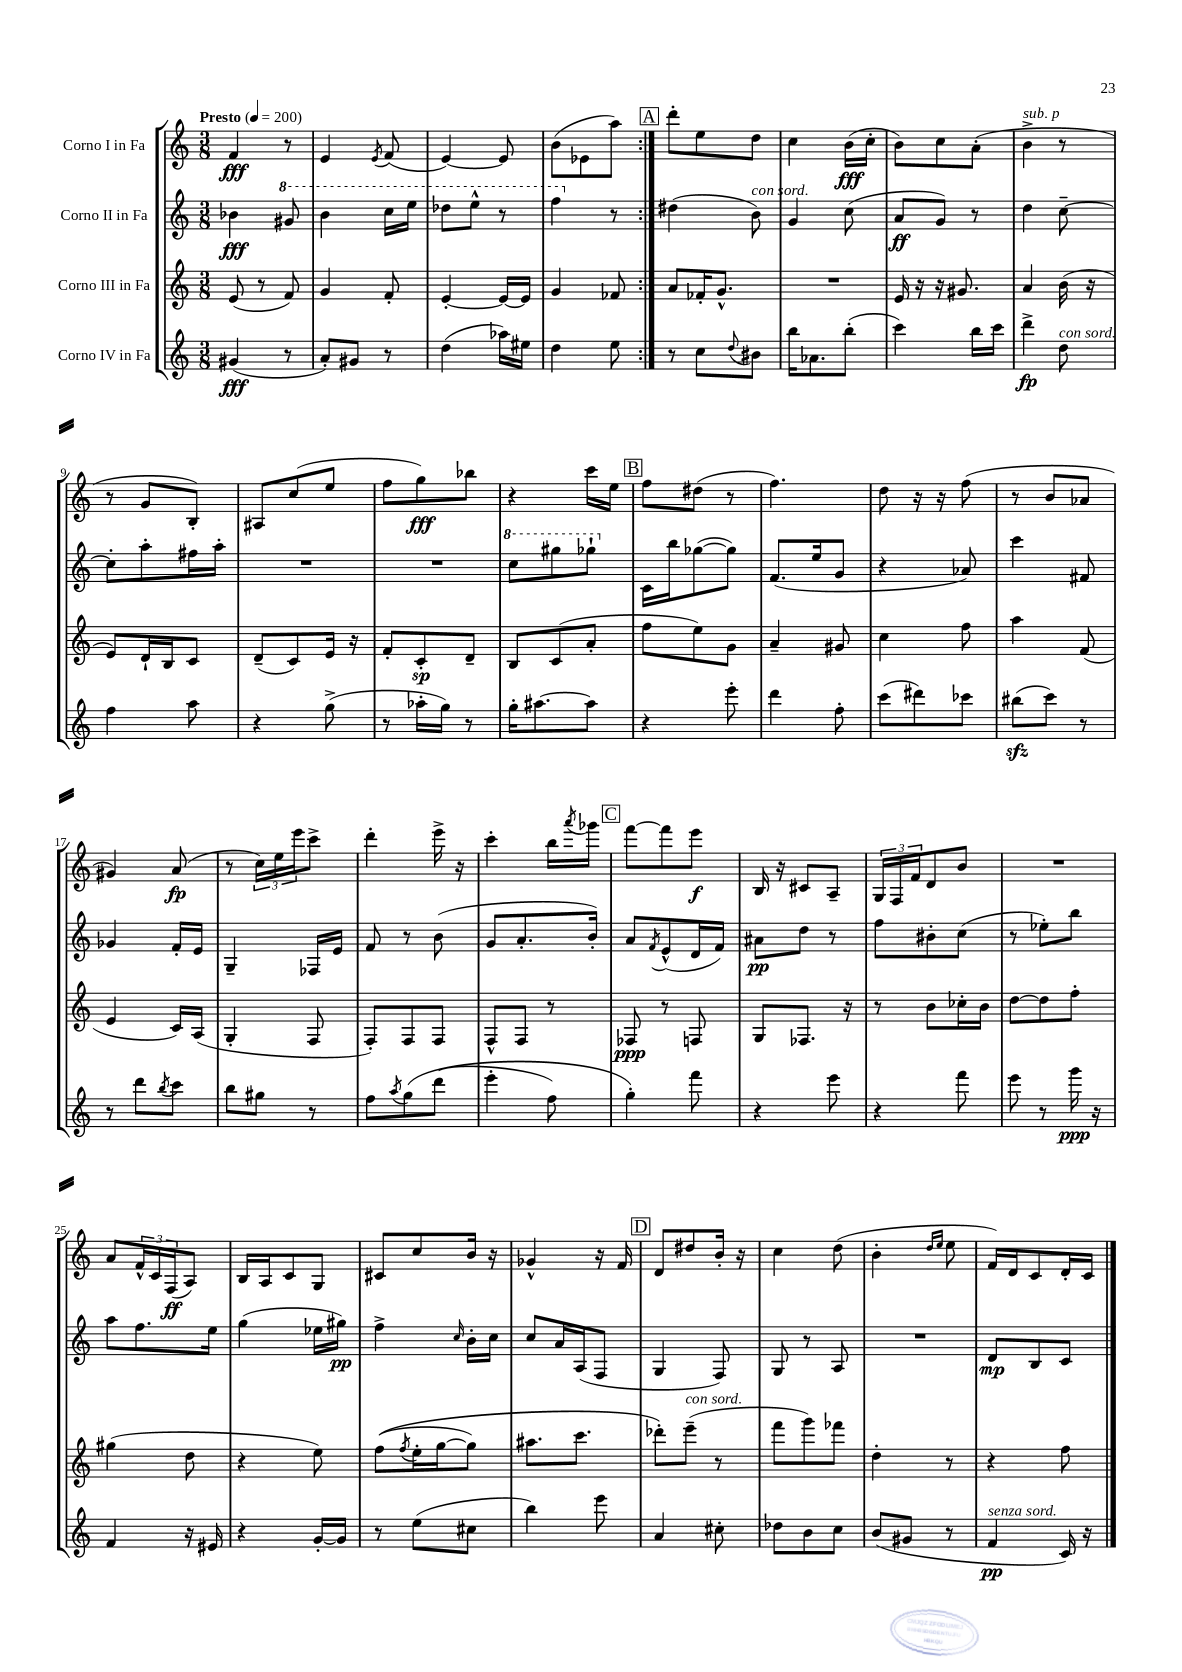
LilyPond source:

<<
\new StaffGroup <<
\new Staff = "s0" \with { instrumentName = "Corno I in Fa" } {
    \clef treble \key c \major \numericTimeSignature \time 3/8 \tempo "Presto" 4 = 200
    \repeat volta 2 { f'4\fff r8 |
    e'4 \acciaccatura { e'8 } f'8( |
    e'4~) e'8 |
    b'8( ees'8 a''8) | }
    \mark \markup { \box "A" } d'''8-. e''8 d''8 |
    c''4 b'16\fff( c''16-. |
    b'8) c''8 a'8-.( |
    b'4->^\markup { \italic "sub. p" } r8 |
    r8 g'8 b8-.) |
    ais8 c''8( e''8 |
    f''8 g''8\fff) bes''8 |
    r4 c'''16 e''16 |
    \mark \markup { \box "B" } f''8 dis''8( r8 |
    f''4.) |
    d''8 r16 r16 f''8( |
    r8 b'8 aes'8 |
    gis'4) a'8\fp( |
    r8 \tuplet 3/2 { c''16) e''16 e'''16 } c'''8-> |
    d'''4-. e'''16-> r16 |
    c'''4-. b''16 \acciaccatura { a'''8 } ges'''16 |
    \mark \markup { \box "C" } f'''8~ f'''8 e'''8\f |
    b16 r16 cis'8 a8-- |
    \tuplet 3/2 { g16 f16 f'16 } d'8 b'8 |
    R4. |
    a'8 \tuplet 3/2 { f'16-^ c'16 f16\ff( } a8) |
    b16 a16 c'8 g8 |
    cis'8 c''8 b'16 r16 |
    ges'4-^ r16 f'16 |
    \mark \markup { \box "D" } d'8 dis''8 b'16-. r16 |
    c''4 d''8( |
    b'4-. \grace { d''16 e''16 } e''8 |
    f'16) d'16 c'8 d'16-. c'16 \bar "|." |
}
\new Staff = "s1" \with { instrumentName = "Corno II in Fa" } {
    \clef treble \key c \major \numericTimeSignature \time 3/8
    \repeat volta 2 { bes'4\fff \ottava #1 gis''8 |
    b''4 c'''16 e'''16 |
    des'''8 e'''8-^ r8 |
    f'''4 \ottava #0 r8 | }
    \mark \markup { \box "A" } dis''4( b'8^\markup { \italic "con sord." }) |
    g'4 c''8( |
    a'8\ff g'8) r8 |
    d''4 c''8~-- |
    c''8-. a''8-. fis''16 a''16-. |
    R4. |
    R4. |
    \ottava #1 c'''8 gis'''8 ges'''8-! \ottava #0 |
    \mark \markup { \box "B" } c'16 b''16 ges''8~( ges''8) |
    f'8.( e''16 g'8 |
    r4 aes'8) |
    c'''4 fis'8 |
    ges'4 f'16-. e'16 |
    g4-- fes16 e'16 |
    f'8 r8 b'8( |
    g'8 a'8.-. b'16-.) |
    \mark \markup { \box "C" } a'8 \acciaccatura { f'8 } e'8-^( d'16 f'16) |
    ais'8\pp d''8 r8 |
    f''8 bis'8-. c''8( |
    r8 ees''8-.) b''8 |
    a''8 f''8. e''16 |
    g''4( ees''16 gis''16\pp) |
    f''4-> \grace { c''16 } b'16-. c''16 |
    c''8 a'16 a16( f8 |
    \mark \markup { \box "D" } g4 f8) |
    g8 r8 a8 |
    R4. |
    d'8\mp b8 c'8 \bar "|." |
}
\new Staff = "s2" \with { instrumentName = "Corno III in Fa" } {
    \clef treble \key c \major \numericTimeSignature \time 3/8
    \repeat volta 2 { e'8( r8 f'8) |
    g'4 f'8-. |
    e'4~-. e'16~ e'16 |
    g'4 fes'8 | }
    \mark \markup { \box "A" } a'8 fes'16-. g'8.-^ |
    R4. |
    e'16 r16 r16 gis'8. |
    a'4 b'16( r16 |
    e'8) d'16-! b16 c'8 |
    d'8--( c'8) e'16 r16 |
    f'8-. c'8-.\sp d'8-- |
    b8 c'8( a'8-. |
    \mark \markup { \box "B" } f''8 e''8) g'8 |
    a'4-- gis'8 |
    c''4 f''8 |
    a''4 f'8( |
    e'4 c'16) a16( |
    g4-. f8 |
    f8-.) f8 f8 |
    f8-^ f8 r8 |
    \mark \markup { \box "C" } fes8\ppp r8 f8 |
    g8 fes8. r16 |
    r8 b'8 ces''16-. b'16 |
    d''8~ d''8 f''8-. |
    gis''4( d''8 |
    r4 e''8) |
    f''8(\( \acciaccatura { f''8 } e''16-. g''16~ g''8) |
    ais''8. c'''8. |
    \mark \markup { \box "D" } des'''8-.\) e'''8--^\markup { \italic "con sord." }( r8 |
    f'''8 g'''8) fes'''8 |
    d''4-. r8 |
    r4 f''8 \bar "|." |
}
\new Staff = "s3" \with { instrumentName = "Corno IV in Fa" } {
    \clef treble \key c \major \numericTimeSignature \time 3/8
    \repeat volta 2 { gis'4\fff( r8 |
    a'8-.) gis'8 r8 |
    d''4( aes''16) eis''16 |
    d''4 e''8 | }
    \mark \markup { \box "A" } r8 c''8 \appoggiatura { d''8 } bis'8 |
    b''16 aes'8. b''8-.( |
    c'''4) b''16 c'''16 |
    d'''4->\fp d''8^\markup { \italic "con sord." } |
    f''4 a''8 |
    r4 g''8->( |
    r8 aes''16-. g''16) r8 |
    g''16-. ais''8.~ ais''8 |
    \mark \markup { \box "B" } r4 e'''8-. |
    d'''4 f''8-. |
    c'''8( dis'''8) ces'''8 |
    bis''8\sfz( c'''8) r8 |
    r8 d'''8 \acciaccatura { b''8 } c'''8 |
    b''8 gis''8 r8 |
    f''8 \acciaccatura { a''8 } g''8\( d'''8( |
    e'''4-. f''8) |
    \mark \markup { \box "C" } g''4-.\) f'''8 |
    r4 e'''8 |
    r4 f'''8 |
    e'''8 r8 g'''16\ppp r16 |
    f'4 r16 eis'16 |
    r4 g'16~-. g'16 |
    r8 e''8( cis''8 |
    b''4) e'''8 |
    \mark \markup { \box "D" } a'4 cis''8-. |
    des''8 b'8 c''8 |
    b'8( gis'8 r8 |
    f'4\pp^\markup { \italic "senza sord." } c'16) r16 \bar "|." |
}
>>
>>
